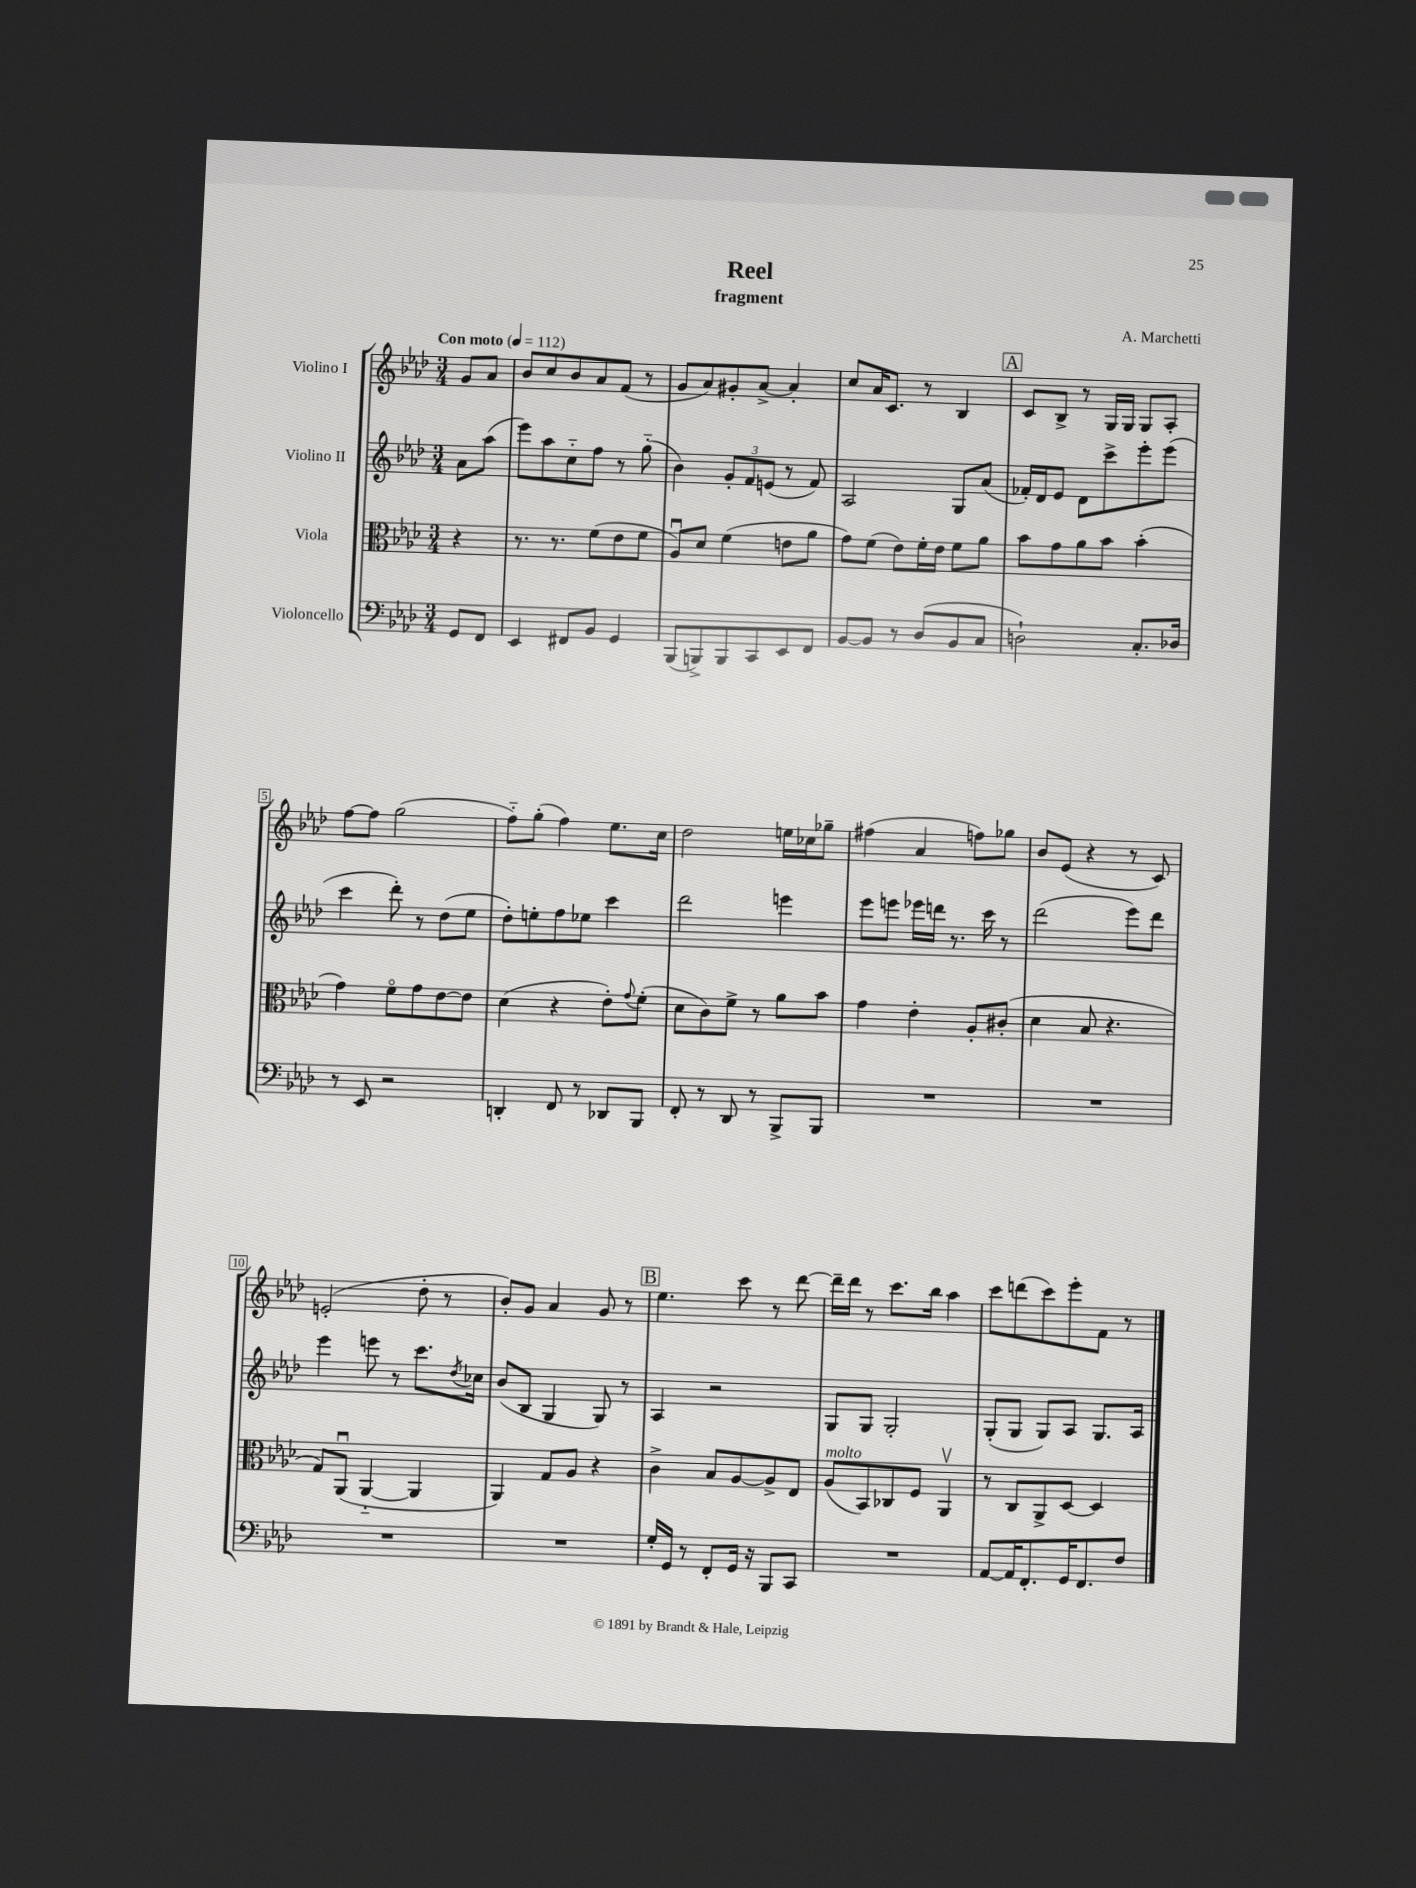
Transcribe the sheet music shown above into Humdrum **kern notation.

**kern	**kern	**kern	**kern
*part4	*part3	*part2	*part1
*staff4	*staff3	*staff2	*staff1
*I"Violoncello	*I"Viola	*I"Violino II	*I"Violino I
*clefF4	*clefC3	*clefG2	*clefG2
*k[b-e-a-d-]	*k[b-e-a-d-]	*k[b-e-a-d-]	*k[b-e-a-d-]
*M3/4	*M3/4	*M3/4	*M3/4
*MM112	*MM112	*MM112	*MM112
=	=	=	=
!	!	!	!LO:TX:a:B:t=Con moto
8GG/L	4r	8a-\L	8g/L
8FF/J	.	(8aa-\J	8a-/J
=1	=1	=1	=1
4EE-/	8.r	8eee-\L)	8b-/L
.	.	8aa-\	8cc/
.	8.r	.	.
8FF#X/L	.	8cc\	8b-/
8BB-/J	(8f\L	8ff\J	8a-/
4GG/	8e-\	8r	(8f/J
.	8f\J	(8gg\	8r
=2	=2	=2	=2
(8BBB-/L	8A-u/L)	4b-\)	8g/L
8BBBn^/)	8d-/J	.	8a-/)
8BBB/	(4f\	12g'/L	8g#X'/
.	.	12f/	.
8CC/	.	.	[8a-^/J
.	.	(12en/J	.
8EE-/	8en\L	8r	4a-'/]
8FF/J	8a-\J	8f/)	.
=3	=3	=3	=3
[8BB-/L	8g\L)	2A-/	8cc/L
8BB-/J]	(8f\J	.	16a-/K
.	.	.	8.c/J
8r	8e-\L)	.	.
(8D-/L	16f'\L	.	8r
.	16e-\JJ	.	.
8BB-/	8f\L	8G/L	4B-/
8C/J	8a-\J	(8a-/J	.
!!LO:REH:place=s1:t=A
=4	=4	=4	=4
2Dn`\)	8b-\L	16f-X'/LL)	8c/L
.	.	16d-/J	.
.	8g\	8e-/J	8B-^/J
.	8a-\	8d-\L	8r
.	8b-\J	8ccc^\	16G/LL
.	.	.	16G/JJ
8.C'/L	(4b-'\	8eee-'\	8G/L
.	.	(8eee-\J	8A-'/J
16D-X/Jk	.	.	.
!!LO:LB:g=z
=5	=5	=5	=5
8r	4g\)	4ccc\	[8ff\L
8EE-/	.	.	8ff\J]
2r	8f\L	8ddd-'\)	(2gg\
.	8g\	8r	.
.	[8e-\	(8dd-\L	.
.	8e-\J]	8ee-\J	.
=6	=6	=6	=6
4DDn'/	(4d-\	8dd-'\L)	8ff\L)
.	.	8een'\	(8gg'\J
8FF/	4r	8ff\	4ff\)
8r	.	8ee-X\J	.
8DD-X/L	8e-'\L)	4ccc\	8.ee-\L
.	8qqg/	.	.
8BBB-/J	(8f'\J	.	.
.	.	.	16cc\Jk
=7	=7	=7	=7
8FF'/	8d-\L	2ddd-\	2dd-\
8r	8c\)	.	.
8DD-/	8f^\J	.	.
8r	8r	.	.
8BBB-^/L	8a-\L	4eeen\	16een\LL
.	.	.	16cc-X\J
8BBB-/J	8b-\J	.	8gg-X~\J
=8	=8	=8	=8
2.r	4g\	8eee-\L	(4ff#X\
.	.	8eeen\J	.
.	4e-'\	16eee-X\LL	4a-/
.	.	16dddn\JJ	.
.	.	8.r	.
.	8A-'/L	.	8ffn\L)
.	.	16ccc\	.
.	(8c#X'/J	8r	8gg-X\J
=9	=9	=9	=9
2.r	4d-\	(2ddd-\	8b-/L
.	.	.	(8e-/J
.	8B-/	.	4r
.	4.r	.	.
.	.	8eee-\L)	8r
.	.	8ddd-\J	8c/)
!!LO:LB:g=z
=10	=10	=10	=10
2.r	8G/L)	4eee-\	(2en'/
.	(8AA-u/J	.	.
.	[4AA-/	8eeen\	.
.	.	8r	.
.	4AA-/]	8.ccc\L	8dd-'\
.	.	.	8r
.	.	8qdd-/	.
.	.	16cc-X\Jk	.
=11	=11	=11	=11
2.r	4AA-/)	(8b-/L	8b-'/L)
.	.	8B-/J	8g/J
.	8G/L	4G/	4a-/
.	8A-/J	.	.
.	4r	8G/)	8g/
.	.	8r	8r
!!LO:REH:place=s1:t=B
=12	=12	=12	=12
16G'/LL	4c^\	4A-/	4.ee-\
16GG/JJ	.	.	.
8r	.	.	.
8FF'/L	8B-/L	2r	.
16GG/Jk	[8A-/	.	8ccc\
16r	.	.	.
8BBB-/L	8A-^/]	.	8r
8CC/J	8E-/J	.	[8ddd-\
=13	=13	=13	=13
!	!LO:TX:a:i:t=molto	!	!
2.r	(8A-/L	8G/L	16ddd-~\LL]
.	.	.	16ddd-\JJ
.	8BB-/)	8G/J	8r
.	8C-X/	2G'/	8.ccc\L
.	8F/J	.	.
.	.	.	16bb-\Jk
.	4AA-v/	.	4aa-\
=14	=14	=14	=14
[8AA-/L	8r	(8G'/L	8ccc\L
16AA-/K]	8C/L	8G/J	(8dddn\
8.FF'/	.	.	.
.	8AA-^/	8G/L)	8ccc\)
16GG/K	[8D-/J	8A-/J	8eee-'\
8.FF/	.	.	.
.	4D-/]	8.G/L	8f\J
8F/J	.	.	8r
.	.	16A-/Jk	.
==	==	==	==
*-	*-	*-	*-
